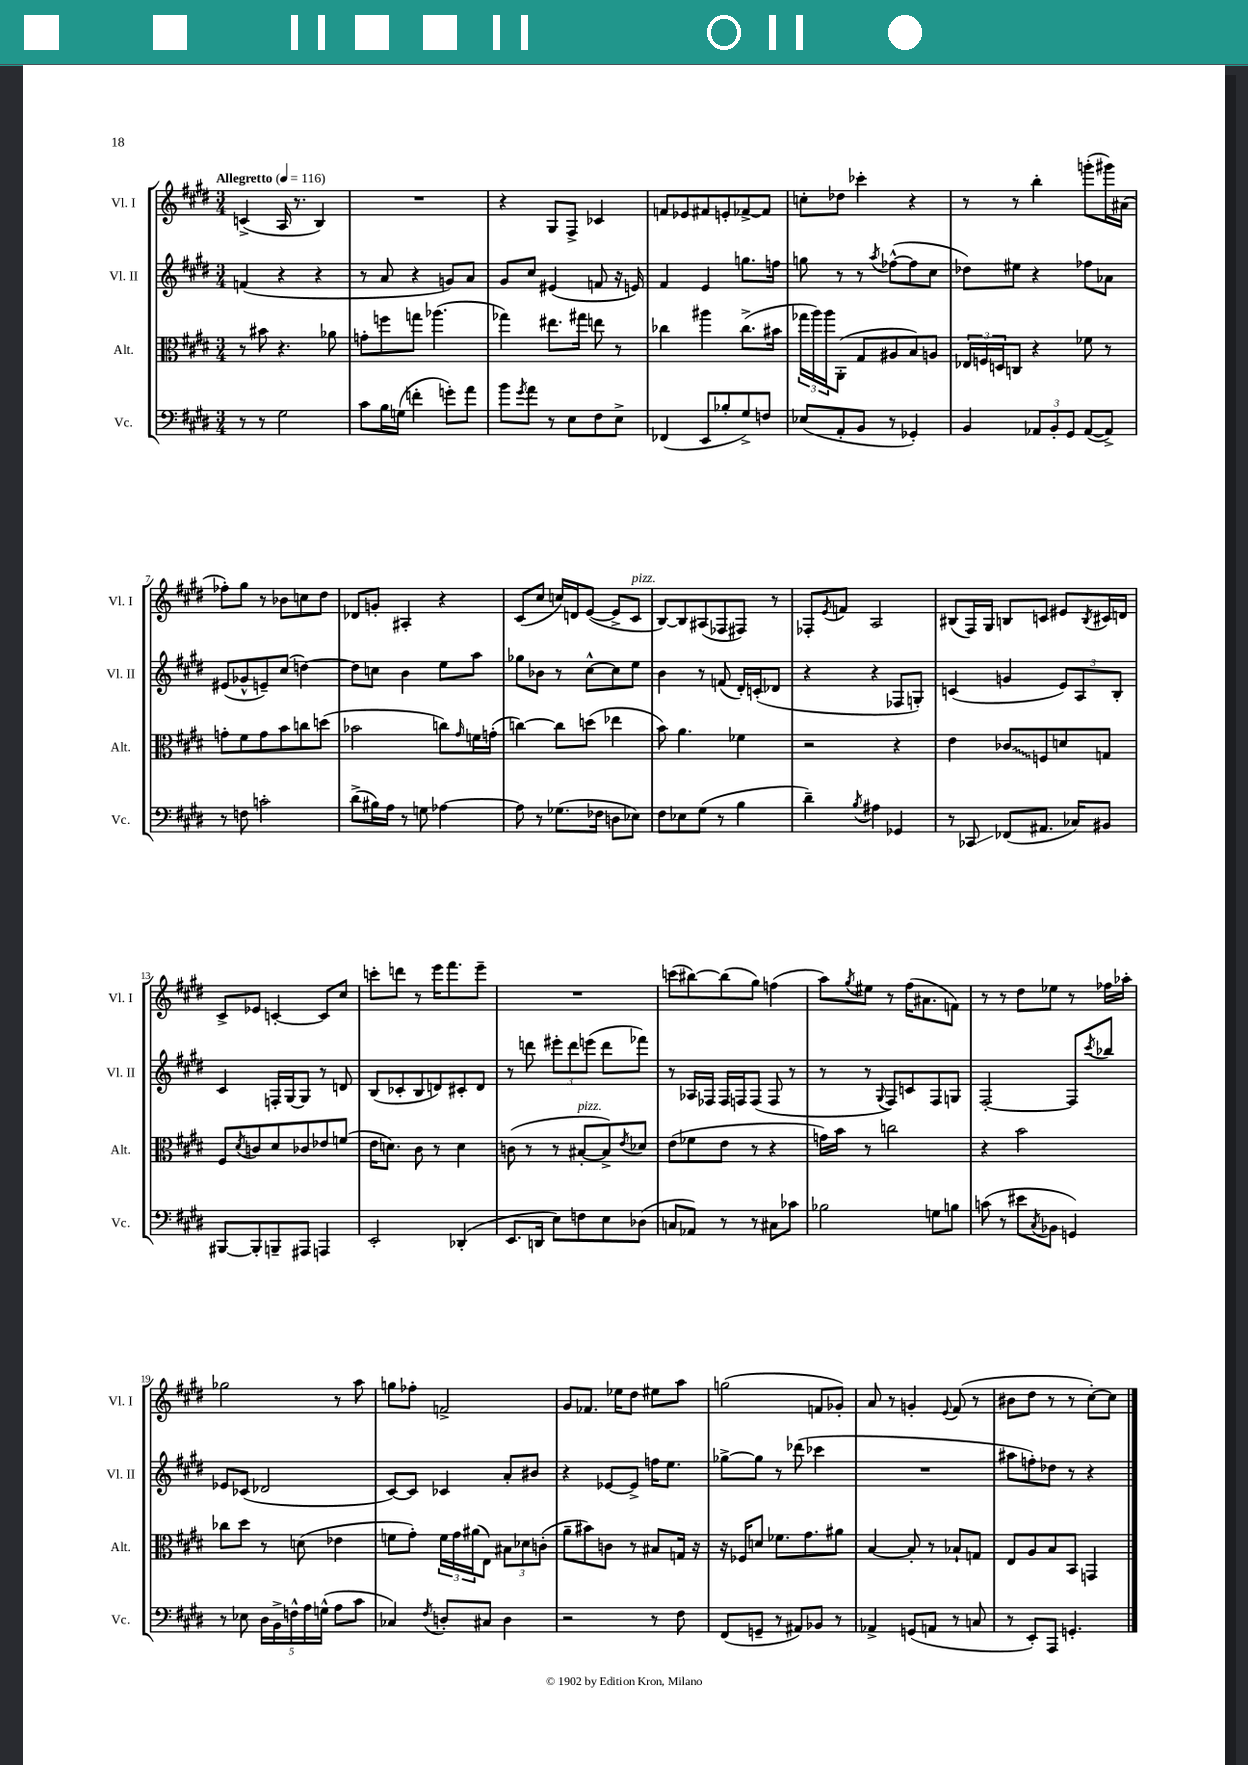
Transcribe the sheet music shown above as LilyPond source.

<<
\new StaffGroup <<
\new Staff = "s0" \with { instrumentName = "Vl. I" shortInstrumentName = "Vl. I" } {
    \clef treble \key e \major \numericTimeSignature \time 3/4 \tempo "Allegretto" 4 = 116
    c'4->( a16 r8. b4) |
    R2. |
    r4 gis8 fis8-> ces'4 |
    f'8 ees'8 fis'8 e'8-. fes'8~-> fes'8 |
    c''8-. des''8 ces'''4-. r4 |
    r8 r8 b''4-. g'''8-.( gis'''16) ais'16( |
    fes''8-.) gis''8 r8 bes'8 c''8 dis''8 |
    des'8 g'8-. ais4-. r4 |
    cis'8( cis''8 c''16) d'16 e'8~( e'8-> cis'8^\markup { \italic "pizz." } |
    b8~) b8 ais8( fes8 fis8) r8 |
    fes8-. \acciaccatura { e'8 } f'8 a2 |
    bis8( fis16) gis16 b8 c'8 eis'8 \acciaccatura { b8 } cis'16 d'16 |
    cis'8-> ees'8 c'4~-. c'8 cis''8 |
    c'''8-. d'''8 r8 e'''16 fis'''8. e'''8-- |
    R2. |
    c'''8( bis''8~) bis''8( gis''8) f''4( |
    a''8) \acciaccatura { gis''8 } eis''8 r8 fis''16( ais'8. f'8) |
    r8 r8 dis''8 ees''8 r8 fes''16 aes''16-. |
    ges''2 r8 a''8 |
    g''8 fes''8-. f'2-> |
    gis'8 fes'8. ees''16 dis''8 eis''8 a''8 |
    g''2( f'8 ges'8-.) |
    a'8 r8 g'4-. \appoggiatura { e'8 } fis'8( r8 |
    bis'8 dis''8 r8 r8 cis''8~-.) cis''8 \bar "|." |
}
\new Staff = "s1" \with { instrumentName = "Vl. II" shortInstrumentName = "Vl. II" } {
    \clef treble \key e \major \numericTimeSignature \time 3/4
    f'4( r4 r4 |
    r8 a'8 r4 g'8) a'8 |
    gis'8 cis''8 eis'4( f'8 r16 e'16) |
    fis'4 e'4 g''8. f''16 |
    g''8 r8 r8 \acciaccatura { a''8 } fes''8~-^( fes''8 cis''8 |
    des''8) eis''8 r4 fes''8 aes'8 |
    eis'8( ges'8-^ e'8--) cis''8( d''4~) |
    d''8 c''8 b'4 e''8 a''8 |
    ges''8 bes'8 r8 cis''8~-^ cis''8 e''8 |
    b'4 r8 f'8( dis'16-.) c'16-.( des'8 |
    r4 r4 fes8 g8-.) |
    c'4( g'4 \tuplet 3/2 { e'8) a8 b8-. } |
    cis'4 f16-. gis16~ gis8 r8 d'8 |
    b8( ces'8-. b8 d'8) cis'8-. d'8 |
    r8 d'''8 \tuplet 3/2 { eis'''8-. d'''8 e'''8( } d'''8 fes'''8) |
    r8 aes16 fes16 fes16 f16 f8( f8 r8 |
    r8 r8 \appoggiatura { gis8 } fis8) c'8 fis8 g8 |
    fis2~-. fis8 \acciaccatura { cis'''8 } bes''8 |
    ees'8 ces'8( des'2 |
    cis'8~) cis'8 ces'4 a'8-. bis'8 |
    r4 ees'8~ ees'8-> f''16 e''8. |
    ges''8~-> ges''8 r8 des'''8( ces'''4 |
    R2. |
    ais''8 f''8-.) des''8 r8 r4 \bar "|." |
}
\new Staff = "s2" \with { instrumentName = "Alt." shortInstrumentName = "Alt." } {
    \clef alto \key e \major \numericTimeSignature \time 3/4
    r8 bis'8 r4. aes'8 |
    g'8-. f''8 g''8 aes''4.( |
    ges''4) eis''8. gis''16 e''8 r8 |
    ces''4 ais''4 ces''8.->( bis'16 |
    \tuplet 3/2 { ges''16 a''16) a''16 } a,8-.( gis8 ais8 b8) a8 |
    \tuplet 3/2 { ees16 f16 d16 } c8 r4 fes'8 r8 |
    g'8-. fis'8 g'8 b'8 c''8 d''8( |
    bes'2 c''8) \grace { gis'16 } f'16 g'16-.( |
    c''4~) c''8 d''8( ees''4 |
    b'8) a'4. fes'4 |
    r2 r4 |
    e'4 \once \override Glissando.style = #'zigzag ces'8\glissando f8 d'8 g8 |
    fis8 \acciaccatura { dis'8 } c'8 dis'8 ces'8 ees'8 f'8( |
    e'16 d'8.) cis'8 r8 d'4 |
    c'8( r8 r8 bis8~-.^\markup { \italic "pizz." } bis8->) \acciaccatura { e'8 } des'8 |
    e'8( fes'8 e'8 r8 r4 |
    g'16) b'16 r8 c''2 |
    r4 b'2 |
    ces''8 dis''8 r8 d'8( ees'4 |
    f'8 gis'8-.) \tuplet 3/2 { f'16 gis'16 ais'16( } e8) \tuplet 3/2 { bis8 des'8 c'8-.( } |
    a'8-- bis'8) c'8 r8 bis8 g16 r16 |
    r16 fes16 d'8 fes'8. gis'8. ais'8 |
    b4~ b8-. r8 bes8-! g8 |
    e8 a8 b8 b,8 g,4 \bar "|." |
}
\new Staff = "s3" \with { instrumentName = "Vc." shortInstrumentName = "Vc." } {
    \clef bass \key e \major \numericTimeSignature \time 3/4
    r8 r8 gis2 |
    cis'8 b16 g16( f'4-. g'8-.) a'8 |
    b'8 \acciaccatura { gis'8 } a'8 r8 e8 fis8 e8-> |
    fes,4( e,8 bes8-. gis8->) f8 |
    ees8( a,8-. b,8 r8 ges,4-.) |
    b,4 \tuplet 3/2 { aes,8 b,8-. gis,8 } aes,8~( aes,8->) |
    r8 f8 c'2-. |
    dis'8->( bis16) a16 r8 g8 aes4~ |
    aes8 r8 ges8.( fes16 d8 ees8) |
    fis8 ees8 gis8( r8 b4 |
    dis'4--) \acciaccatura { b8 } ais4 ges,4 |
    r8 ces,8\glissando fes,8( ais,8. ces16) bis,8 |
    bis,,8~ bis,,8-. b,,8-- ais,,8 a,,4 |
    e,2-. des,4-.( |
    e,8. d,16 e8) f8 e8 des8( |
    c8 aes,8) r8 r8 cis8 ces'8 |
    bes2 g8 b8 |
    c'8( r8 eis'8 \acciaccatura { cis8 } bes,8 g,4) |
    r8 ees8 \tuplet 5/4 { dis16 b,16-> f16-^ a16 g16-^( } a8 cis'8 |
    ces4) \acciaccatura { fis8 } d8-. cis8 d4 |
    r2 r8 fis8 |
    fis,8( g,8-- r8 ais,8) bes,8 r8 |
    aes,4-> g,8( a,8 r8 c8 |
    r8 e,8-.) a,,8 g,4.-. \bar "|." |
}
>>
>>
